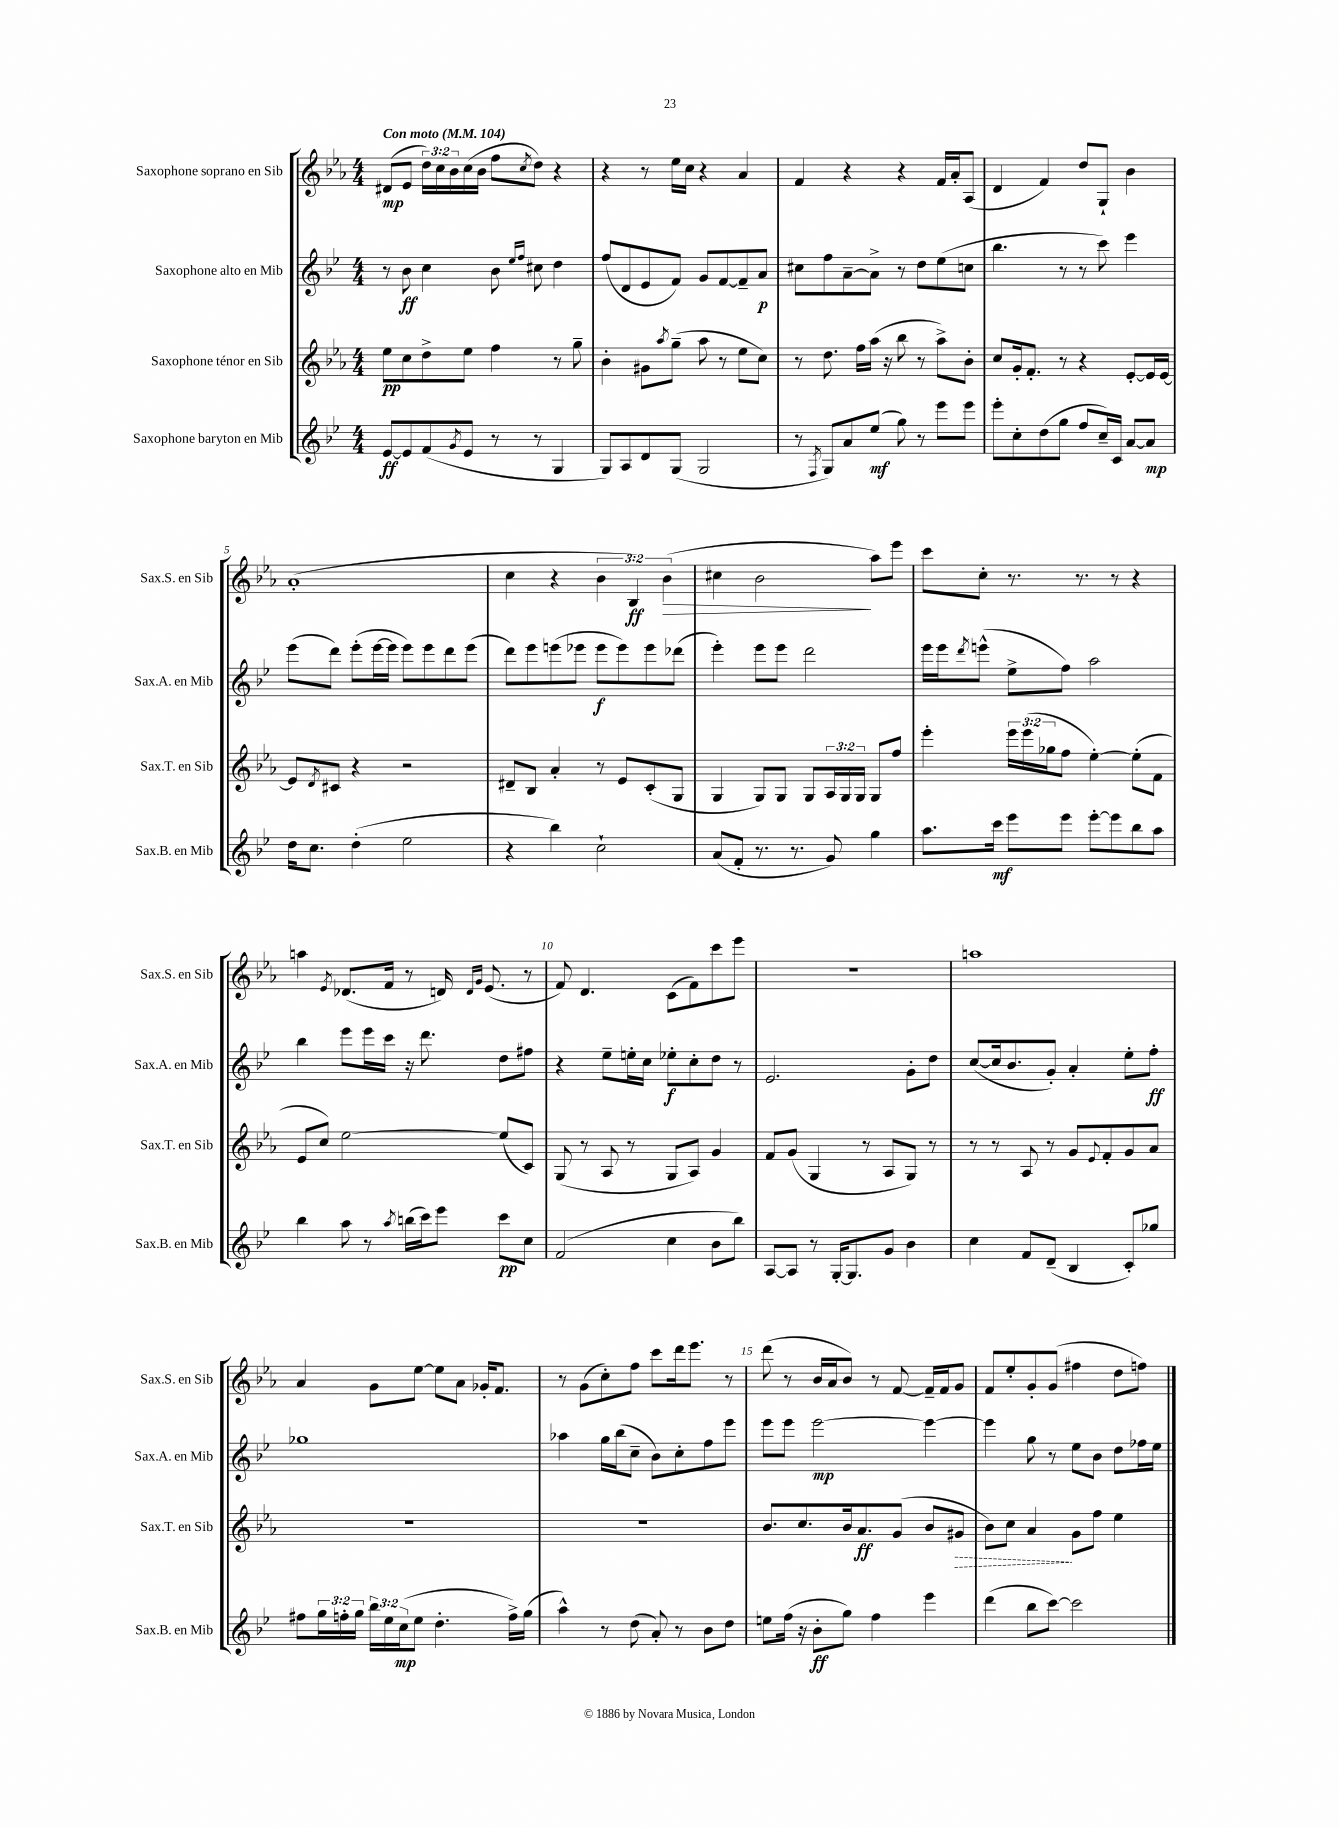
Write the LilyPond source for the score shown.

<<
\new StaffGroup <<
\new Staff = "s0" \with { instrumentName = "Saxophone soprano en Sib" shortInstrumentName = "Sax.S. en Sib" } {
    \clef treble \key ees \major \numericTimeSignature \time 4/4 \override Staff.TupletNumber.text = #tuplet-number::calc-fraction-text \tempo "Con moto" 4 = 104
    dis'8\mp( ees'8 \tuplet 3/2 { d''16) c''16 bes'16 } c''16( bes'16 f''8 \acciaccatura { c''8 } d''8) r4 |
    r4 r8 ees''16 c''16 r4 aes'4 |
    f'4 r4 r4 f'16 aes'16-. aes8( |
    d'4 f'4) d''8 g8-! bes'4 |
    aes'1-.( |
    c''4 r4 \tuplet 3/2 { bes'4 bes4\ff) bes'4\>( } |
    cis''4 bes'2\! aes''8) ees'''8 |
    c'''8 c''8-. r8. r8. r8 r4 |
    a''4 \acciaccatura { ees'8 } des'8.( f'16 r8 d'16) \grace { d'16 g'16 } ees'8.( r8 |
    f'8) d'4. c'8( f'8) c'''8 ees'''8 |
    R1 |
    a''1 |
    aes'4 g'8 ees''8~ ees''8 aes'8 ges'16-. f'8. |
    r8 g'8( c''8-.) f''8 c'''8 d'''16 ees'''8. r8 |
    d'''8( r8 bes'16 aes'16 bes'8) r8 f'8~ f'16-- f'16 g'8 |
    f'8 ees''8-. g'8-. g'8( fis''4 d''8 f''8) \bar "|." |
}
\new Staff = "s1" \with { instrumentName = "Saxophone alto en Mib" shortInstrumentName = "Sax.A. en Mib" } {
    \clef treble \key bes \major \numericTimeSignature \time 4/4
    r8 bes'8\ff c''4 bes'8 \grace { ees''16 f''16 } cis''8 d''4 |
    f''8( d'8 ees'8 f'8) g'8 f'8~ f'8-- a'8\p |
    cis''8 f''8 a'8~-- a'8-> r8 d''8 ees''8( c''8 |
    bes''4. r8 r8 c'''8) ees'''4 |
    ees'''8( d'''8) ees'''8-.( ees'''16~ ees'''16 ees'''8) ees'''8 d'''8 ees'''8( |
    d'''8) ees'''8 e'''8( ees'''8 ees'''8\f ees'''8) ees'''8 des'''8( |
    ees'''4-.) ees'''8 ees'''8 d'''2 |
    ees'''16 ees'''16 \acciaccatura { d'''8 } e'''8-^( ees''8-> f''8) a''2 |
    bes''4 ees'''8 ees'''16 c'''16 r16 d'''8. d''8 fis''8 |
    r4 ees''8-- e''16-. c''16 ees''8-.\f c''8-. d''8 r8 |
    ees'2. g'8-. d''8 |
    c''8~( c''16 bes'8. g'8-.) a'4-. ees''8-. f''8-.\ff |
    ges''1 |
    aes''4 g''16 bes''16( c''8-- bes'8) c''8-. f''8 ees'''8 |
    ees'''8 ees'''8 ees'''2~\mp ees'''4~ |
    ees'''4 g''8 r8 ees''8 bes'8 d''8 fes''16 ees''16 \bar "|." |
}
\new Staff = "s2" \with { instrumentName = "Saxophone ténor en Sib" shortInstrumentName = "Sax.T. en Sib" } {
    \clef treble \key ees \major \numericTimeSignature \time 4/4 \override Staff.TupletNumber.text = #tuplet-number::calc-fraction-text
    ees''8\pp c''8 d''8-> ees''8 f''4 r8 g''8-- |
    bes'4-. gis'8 \acciaccatura { aes''8 } g''8--( aes''8 r8 ees''8 c''8) |
    r8 d''8. f''16 aes''16( r16 bes''8 r8 aes''8->) bes'8-. |
    c''8 g'16-. f'8.-. r8 r4 ees'8~-. ees'16 ees'16~ |
    ees'8 \acciaccatura { d'8 } cis'8 r4 r2 |
    dis'8-- bes8 aes'4-. r8 ees'8 c'8-.( g8 |
    g4 g8) g8 g8 \tuplet 3/2 { aes16 g16 g16 } g8 f''8 |
    ees'''4-. \tuplet 3/2 { ees'''16 ees'''16( ges''16 } f''8 ees''4~-.) ees''8-.( f'8 |
    ees'8 c''8) ees''2~ ees''8( c'8) |
    g8( r8 aes8 r8 g8 aes8) g'4 |
    f'8 g'8( g4 r8 aes8 g8) r8 |
    r8 r8 aes8 r8 g'8 \appoggiatura { ees'8 } f'8-. g'8 aes'8 |
    R1 |
    R1 |
    bes'8. c''8. bes'16 aes'8.\ff g'8( bes'8 \once \override Hairpin.style = #'dashed-line gis'8\> |
    bes'8) c''8 aes'4\! g'8 f''8 ees''4 \bar "|." |
}
\new Staff = "s3" \with { instrumentName = "Saxophone baryton en Mib" shortInstrumentName = "Sax.B. en Mib" } {
    \clef treble \key bes \major \numericTimeSignature \time 4/4 \override Staff.TupletNumber.text = #tuplet-number::calc-fraction-text
    ees'8~\ff ees'8 f'8( \acciaccatura { g'8 } ees'8 r8 r8 g4 |
    g8) a8 d'8 g8( g2 |
    r8 \acciaccatura { f8 } g8) a'8 ees''8\mf( g''8) r8 ees'''8 ees'''8 |
    ees'''8-. c''8-. d''8( g''8 f''8 c''16--) c'16 a'8~ a'8\mp |
    d''16 c''8. d''4-.( ees''2 |
    r4 bes''4) c''2-! |
    a'8( f'8-. r8. r8. g'8) g''4 |
    a''8. c'''16\mf ees'''8 ees'''8 ees'''8~-. ees'''8 bes''8 a''8 |
    bes''4 a''8 r8 \acciaccatura { a''8 } b''16( c'''16) ees'''8 c'''8\pp c''8 |
    f'2( c''4 bes'8 bes''8) |
    a8~ a8 r8 g16~-. g8. g'8 bes'4 |
    c''4 f'8 d'8--( bes4 c'8-.) ges''8 |
    fis''8 \tuplet 3/2 { g''16 f''16-. g''16 } \tuplet 3/2 { bes''16 ees''16 c''16\mp( } ees''8 d''4.-. f''16->) g''16( |
    a''4-^) r8 d''8( a'8-.) r8 bes'8 d''8 |
    e''8 f''16( r16 bes'8-.\ff g''8) f''4 ees'''4 |
    d'''4( bes''8 c'''8~) c'''2 \bar "|." |
}
>>
>>
\layout { \context { \Score \override BarNumber.break-visibility = ##(#f #t #t) barNumberVisibility = #(every-nth-bar-number-visible 5) } }
